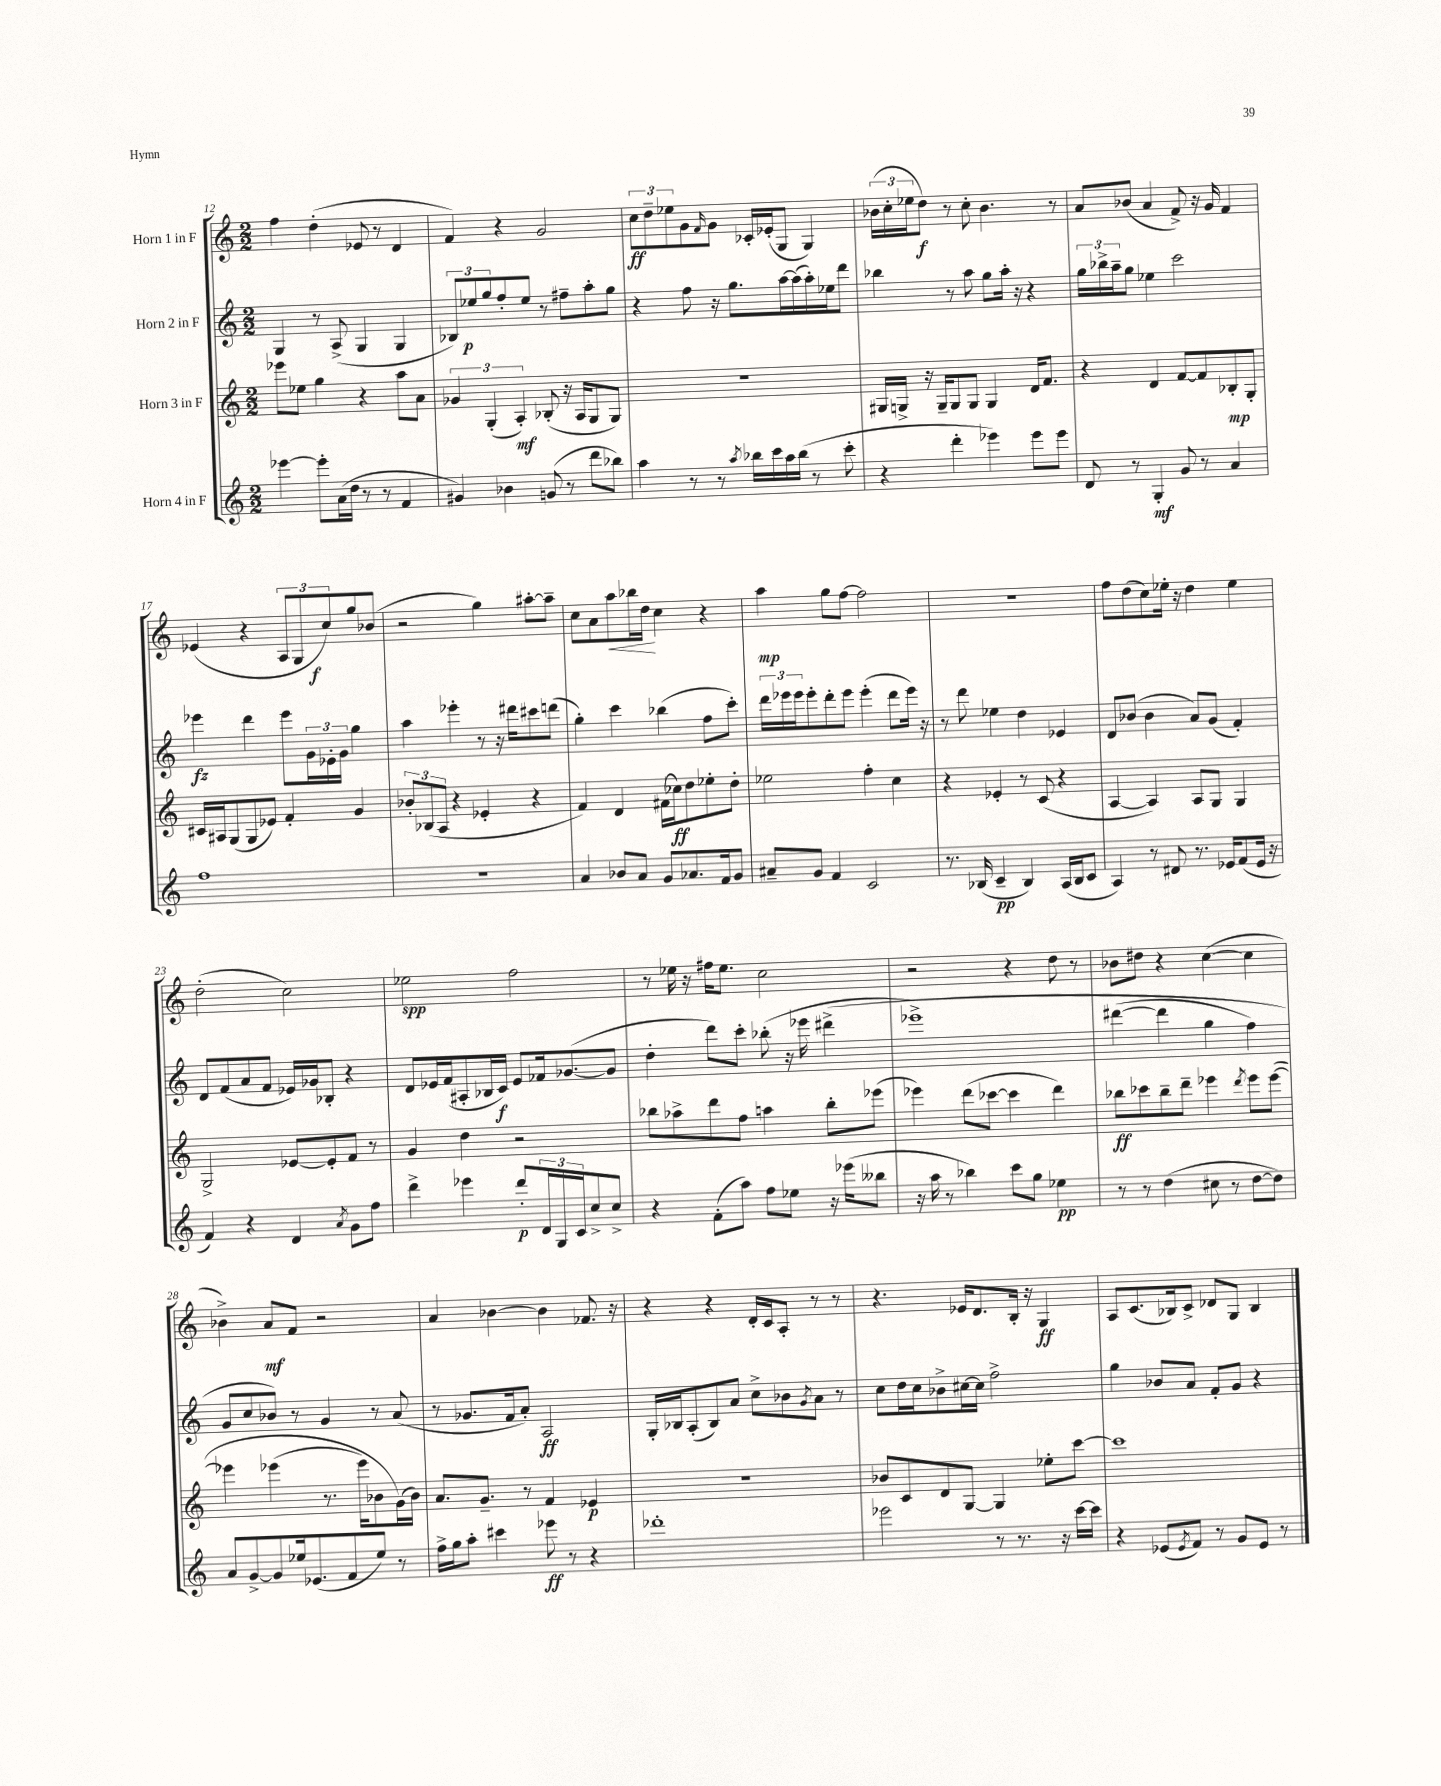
<<
\new StaffGroup <<
\new Staff = "s0" \with { instrumentName = "Horn 1 in F" } {
    \clef treble \key c \major \numericTimeSignature \time 2/2
    f''4 d''4-.( ees'8 r8 d'4 |
    f'4) r4 g'2 |
    \tuplet 3/2 { c''8\ff d''8-- ees''8 } g'8 \grace { f'16 } g'8 ces'16-. ees'16-.( g8 g4) |
    \tuplet 3/2 { bes'16( c''16-. ees''16 } d''8\f) r8 c''8-. bes'4. r8 |
    a'8 bes'8( a'4 f'8->) r16 g'16 f'4 |
    ees'4( r4 \tuplet 3/2 { a8 g8 c''8\f) } g''8 bes'8( |
    r2 g''4) ais''8~-. ais''8-- |
    c''8 a'8 a''8\< bes''16 d''16\! c''4 r4 |
    a''4\mp g''8 f''8~ f''2 |
    r1 |
    f''8 d''8( c''8) ees''16-. r16 d''4 ees''4 |
    d''2-.( c''2) |
    ees''2\spp f''2 |
    r8 ees''16 r16 fis''16 ees''8. c''2 |
    r2 r4 d''8 r8 |
    bes'8 dis''8 r4 c''4~( c''4 |
    bes'4->) a'8\mf f'8 r2 |
    a'4 bes'4~ bes'4 fes'8. r16 |
    r4 r4 d'16-. c'16 a8-. r8 r8 |
    r4. ees'16 d'8. b16-. r16 g4\ff |
    a8 c'8.( bes16) c'8-> des'8 g8 bes4 \bar "|." |
}
\new Staff = "s1" \with { instrumentName = "Horn 2 in F" } {
    \clef treble \key c \major \numericTimeSignature \time 2/2
    g4 r8 a8->( g4 g4 |
    \tuplet 3/2 { bes8) ees''8\p g''8 } f''8-. ees''8 r8 fis''8-- a''8-. g''8 |
    r4 f''8 r16 g''8. a''16~ a''16( a''16-.) ees''16 d'''8 |
    bes''4 r8 a''8 g''8 a''16-. r16 r4 |
    \tuplet 3/2 { g''16 bes''16-> a''16-- } g''8 ees''4 c'''2 |
    ees'''4\fz d'''4 ees'''8 \tuplet 3/2 { g'16 ees'16-. g'16 } g''4 |
    a''4 ees'''4-. r8 r16 dis'''16 cis'''8 d'''8( |
    g''4-.) c'''4 bes''4( f''8 c'''8-.) |
    \tuplet 3/2 { d'''16 ees'''16 ees'''16 } ees'''8-. d'''8-. ees'''8 ees'''4-.( d'''8 ees'''16) r16 |
    r8 d'''8 ees''4 d''4 ees'4 |
    d'8 bes'8( bes'4 a'8) g'8( f'4-.) |
    d'8 f'8( a'8 f'8 ees'16) ges'16 bes8-. r4 |
    d'8 ees'16 f'16( ais8-. bes16 c'16\f) ees'8 fes'16 ges'8.~( ges'8 |
    d''4-. d'''8) c'''8-. bes''8-.( r16 ees'''16 dis'''4->\( |
    ees'''1->) |
    dis'''4~( dis'''4 g''4 f''4) |
    g'8 c''8 bes'8\) r8 g'4 r8 a'8( |
    r8 ges'8. f'16 a'8-.) a2\ff |
    g16-. bes16 a8-.( bes8) a'8 c''8-> bes'8 \acciaccatura { g'8 } a'8 r8 |
    c''8 d''16 c''16 bes'8-> cis''16~ cis''16 f''2-> |
    g''4 bes'8 a'8 f'8-. g'8 r4 \bar "|." |
}
\new Staff = "s2" \with { instrumentName = "Horn 3 in F" } {
    \clef treble \key c \major \numericTimeSignature \time 2/2
    ees'''8 ees''8 g''4 r4 a''8 a'8 |
    \tuplet 3/2 { ges'4 g4-.( a4-.\mf) } bes8-.( r16 a16 g8 g8) |
    R1 |
    gis16 g16-> r16 g16-- g8 g8 g4 d'16 f'8. |
    r4 d'4 f'8~ f'8 bes8-.\mp g8-. |
    cis'16 ais16 g8( g8 ees'8) f'4-. g'4 |
    \tuplet 3/2 { bes'8-. bes8( a8 } r4 ees'4-. r4 |
    f'4) d'4 fis'16( ces''16\ff) d''8 ees''8-. d''8-. |
    ees''2 f''4-. c''4 |
    r4 ees'4-. r8 c'8( r4 |
    a4~ a4) a8 g8 g4 |
    g2-> ees'8~ ees'8-. f'8 r8 |
    g'4 d''4 r2 |
    bes''8 aes''8-> d'''8 f''8 a''4 bes''8-. ees'''8( |
    ees'''4) d'''8( ces'''8~ ces'''4 d'''4) |
    bes''8\ff ces'''8 bes''8-- d'''8-- ees'''4 \acciaccatura { d'''8 } ees'''8 ees'''8~\( |
    ees'''4 ees'''4( r8. ees'''16) bes'8 g'16(\) bes'16) |
    a'8. g'8.-- r8 f'4 ees'4\p |
    R1 |
    bes'8 c'8 d'8 g8~ g4 ees''8-. c'''8~ |
    c'''1 \bar "|." |
}
\new Staff = "s3" \with { instrumentName = "Horn 4 in F" } {
    \clef treble \key c \major \numericTimeSignature \time 2/2
    ees'''4~ ees'''8-. a'16( d''16 r8 r8 f'4 |
    gis'4) bes'4 g'8( r8 d'''8 bes''8) |
    a''4 r8 r8 \acciaccatura { a''8 } bes''16 c'''16 a''16 bes''16( r8 c'''8-. |
    r4 d'''4-. ees'''4) ees'''8 ees'''8 |
    d'8 r8 g4-.\mf g'8 r8 a'4 |
    f''1 |
    R1 |
    a'4 bes'8 a'8 g'8 aes'8. f'16 g'8 |
    ais'8-- g'8 f'4 c'2 |
    r8. bes16( c'4--\pp bes4) a16( bes16 c'8 |
    a4) r8 dis'8 r8. ees'16 f'8( ees'16 r16 |
    f'4) r4 d'4 \acciaccatura { a'8 } g'8 f''8 |
    d'''4-> ees'''4 d'''8-.\p \tuplet 3/2 { d'16 g16 c'16 } c''8-> c''8-> |
    r4 f'8-.( a''8) f''8 ees''8 r16 ees'''16( beses''8 |
    r16 a''16 r8 bes''4) c'''8 g''8 ees''4\pp |
    r8 r8 d''4( cis''8 r8 d''8~ d''8) |
    a'8 g'8~-> g'8 ees''16 ees'8.( f'8 ees''8) r8 |
    f''16-> g''16 a''8-. cis'''4 ees'''8\ff r8 r4 |
    des'''1-. |
    ees'''2 r8 r8. r16 c'''16~ c'''16 |
    r4 ees'8( \acciaccatura { ees'8 } f'8) r8 g'8 ees'8 r8 \bar "|." |
}
>>
>>
\layout { \context { \Score currentBarNumber = #12 } }
